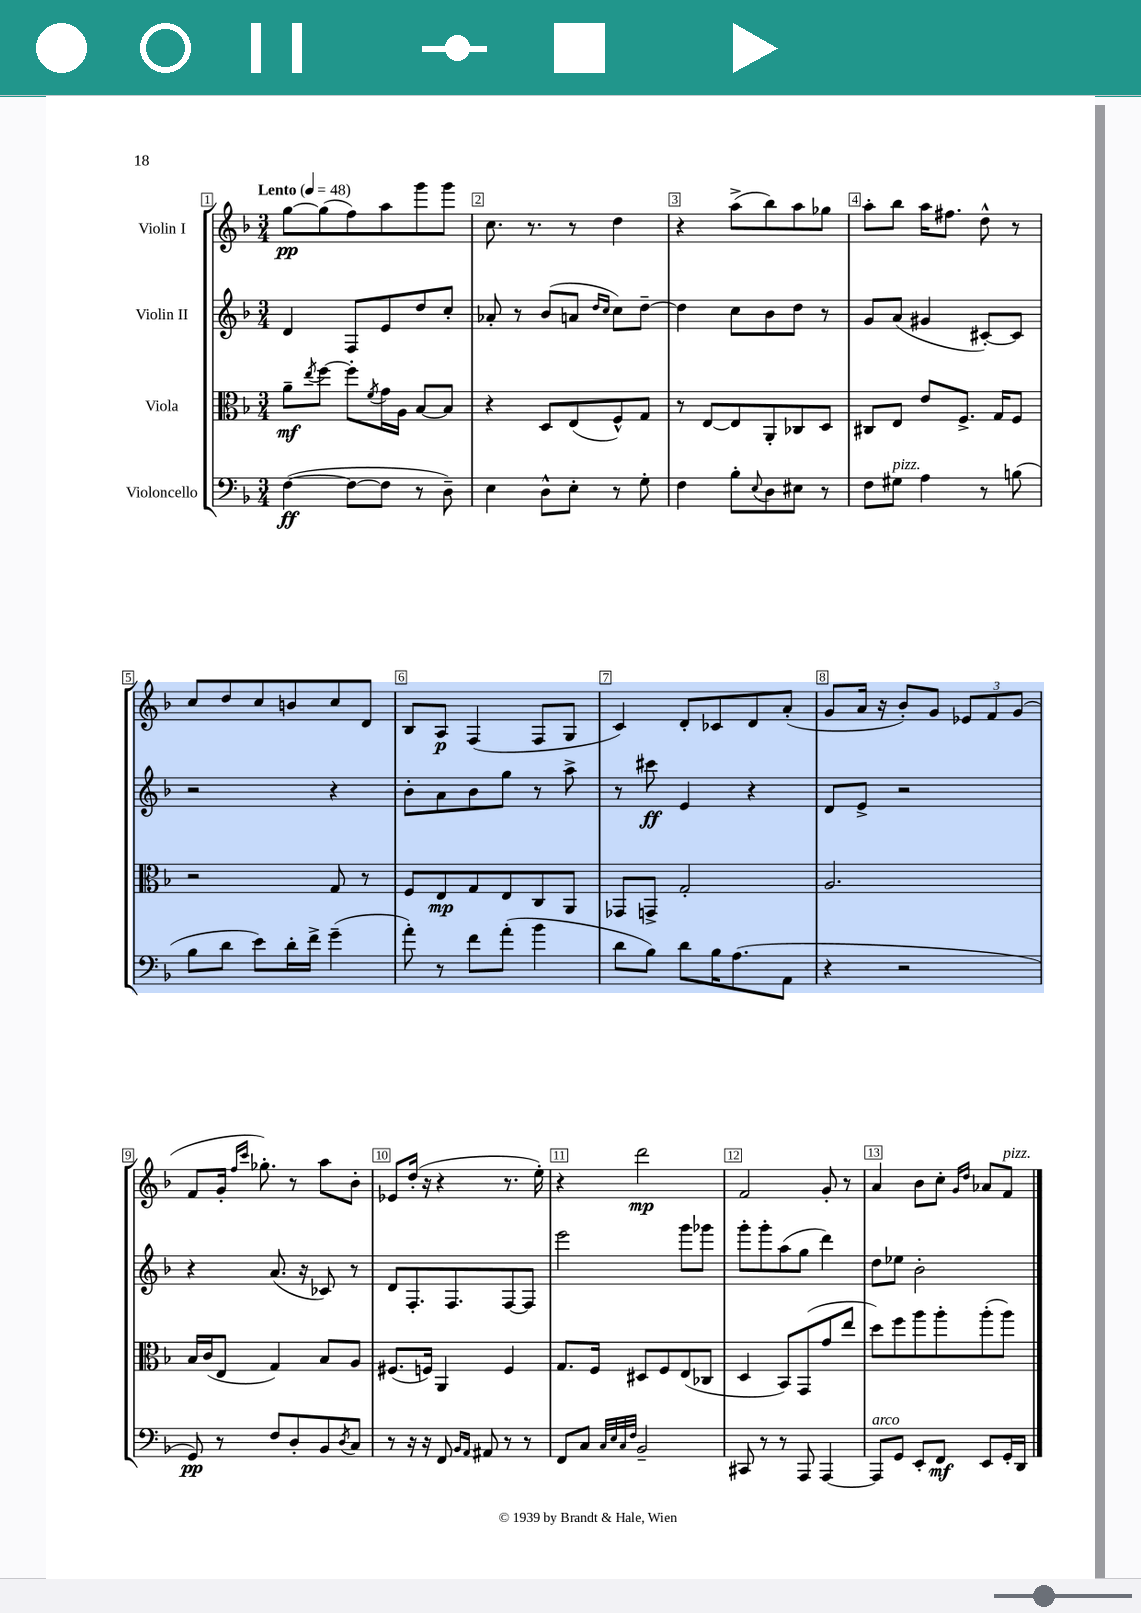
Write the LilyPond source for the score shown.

<<
\new StaffGroup <<
\new Staff = "s0" \with { instrumentName = "Violin I" } {
    \clef treble \key f \major \numericTimeSignature \time 3/4 \tempo "Lento" 4 = 48
    g''8~\pp g''8( f''8) a''8 g'''8 g'''8 |
    c''8. r8. r8 d''4 |
    r4 a''8->( bes''8) a''8 ges''8 |
    a''8-. bes''8 a''16 fis''8. d''8-^ r8 |
    c''8 d''8 c''8 b'8 c''8 d'8 |
    bes8 a8\p f4( f8 g8 |
    c'4) d'8-. ces'8 d'8 a'8-.( |
    g'8 a'16 r16 bes'8-.) g'8 \tuplet 3/2 { ees'8 f'8 g'8( } |
    f'8 g'16-. \grace { f''16 c'''16 } ges''8.-.) r8 a''8 bes'8-. |
    ees'8 d''16-.( r16 r4 r8. e''16-.) |
    r4 d'''2\mp |
    f'2 g'8-. r8 |
    a'4 bes'8 c''8-. \grace { g'16 d''16 } aes'8 f'8^\markup { \italic "pizz." } \bar "|." |
}
\new Staff = "s1" \with { instrumentName = "Violin II" } {
    \clef treble \key f \major \numericTimeSignature \time 3/4
    d'4 f8 e'8 d''8 c''8-. |
    aes'8-. r8 bes'8( a'8 \grace { d''16 c''16 } c''8) d''8~-- |
    d''4 c''8 bes'8 d''8 r8 |
    g'8 a'8( gis'4 cis'8~-.) cis'8 |
    r2 r4 |
    bes'8-. a'8 bes'8 g''8 r8 a''8-> |
    r8 cis'''8\ff e'4 r4 |
    d'8 e'8-> r2 |
    r4 a'8.( r16 ces'8) r8 |
    d'8 f8.-. f8. f8~ f8 |
    e'''2 g'''8 ges'''8 |
    g'''8-. g'''8-. a''8( g''8 d'''4) |
    d''8 ees''8 bes'2-. \bar "|." |
}
\new Staff = "s2" \with { instrumentName = "Viola" } {
    \clef alto \key f \major \numericTimeSignature \time 3/4
    a'8--\mf \acciaccatura { e''8 } f''8~ f''8-. \acciaccatura { f'8 } g'16 a16 bes8~ bes8 |
    r4 d8 e8( f8-^) g8 |
    r8 e8~ e8 a,8-. ces8 d8 |
    cis8 e8 e'8 f8.-> g16 f8 |
    r2 g8 r8 |
    f8 e8\mp g8 e8 c8 a,8 |
    ges,8 g,8-> g2-. |
    a2. |
    bes16 c'16( e8 g4) bes8 a8 |
    fis8.( f16) a,4 f4 |
    g8. f16 dis8 f8 e8( ces8 |
    d4 bes,8) g,8( g'8 e''8 |
    d''8) f''8 a''8 a''8-. a''8-.( a''8) \bar "|." |
}
\new Staff = "s3" \with { instrumentName = "Violoncello" } {
    \clef bass \key f \major \numericTimeSignature \time 3/4
    f4~\ff( f8~ f8 r8 d8--) |
    e4 d8-^ e8-. r8 g8-. |
    f4 bes8-. \appoggiatura { e8 } d8 eis8 r8 |
    f8 gis8^\markup { \italic "pizz." } a4 r8 b8( |
    bes8 d'8 e'8) d'16-. f'16-> g'4--( |
    a'8-.) r8 f'8 a'8-.( bes'4 |
    d'8 bes8) d'8 bes16 a8.( a,8 |
    r4 r2 |
    g,8\pp) r8 f8 d8-. bes,8 \acciaccatura { d8 } c8 |
    r8 r16 r16 f,8 \grace { bes,16 a,16 } ais,8 r8 r8 |
    f,8 c8 \grace { c32 e32 c32 f32 } bes,2-- |
    cis,8 r8 r8 a,,8 a,,4~ |
    a,,8^\markup { \italic "arco" } g,8 e,8-. f,8\mf e,8 g,16-. d,16 \bar "|." |
}
>>
>>
\layout { \context { \Score \override BarNumber.break-visibility = ##(#f #t #t) barNumberVisibility = #all-bar-numbers-visible \override BarNumber.stencil = #(make-stencil-boxer 0.1 0.3 ly:text-interface::print) } }
